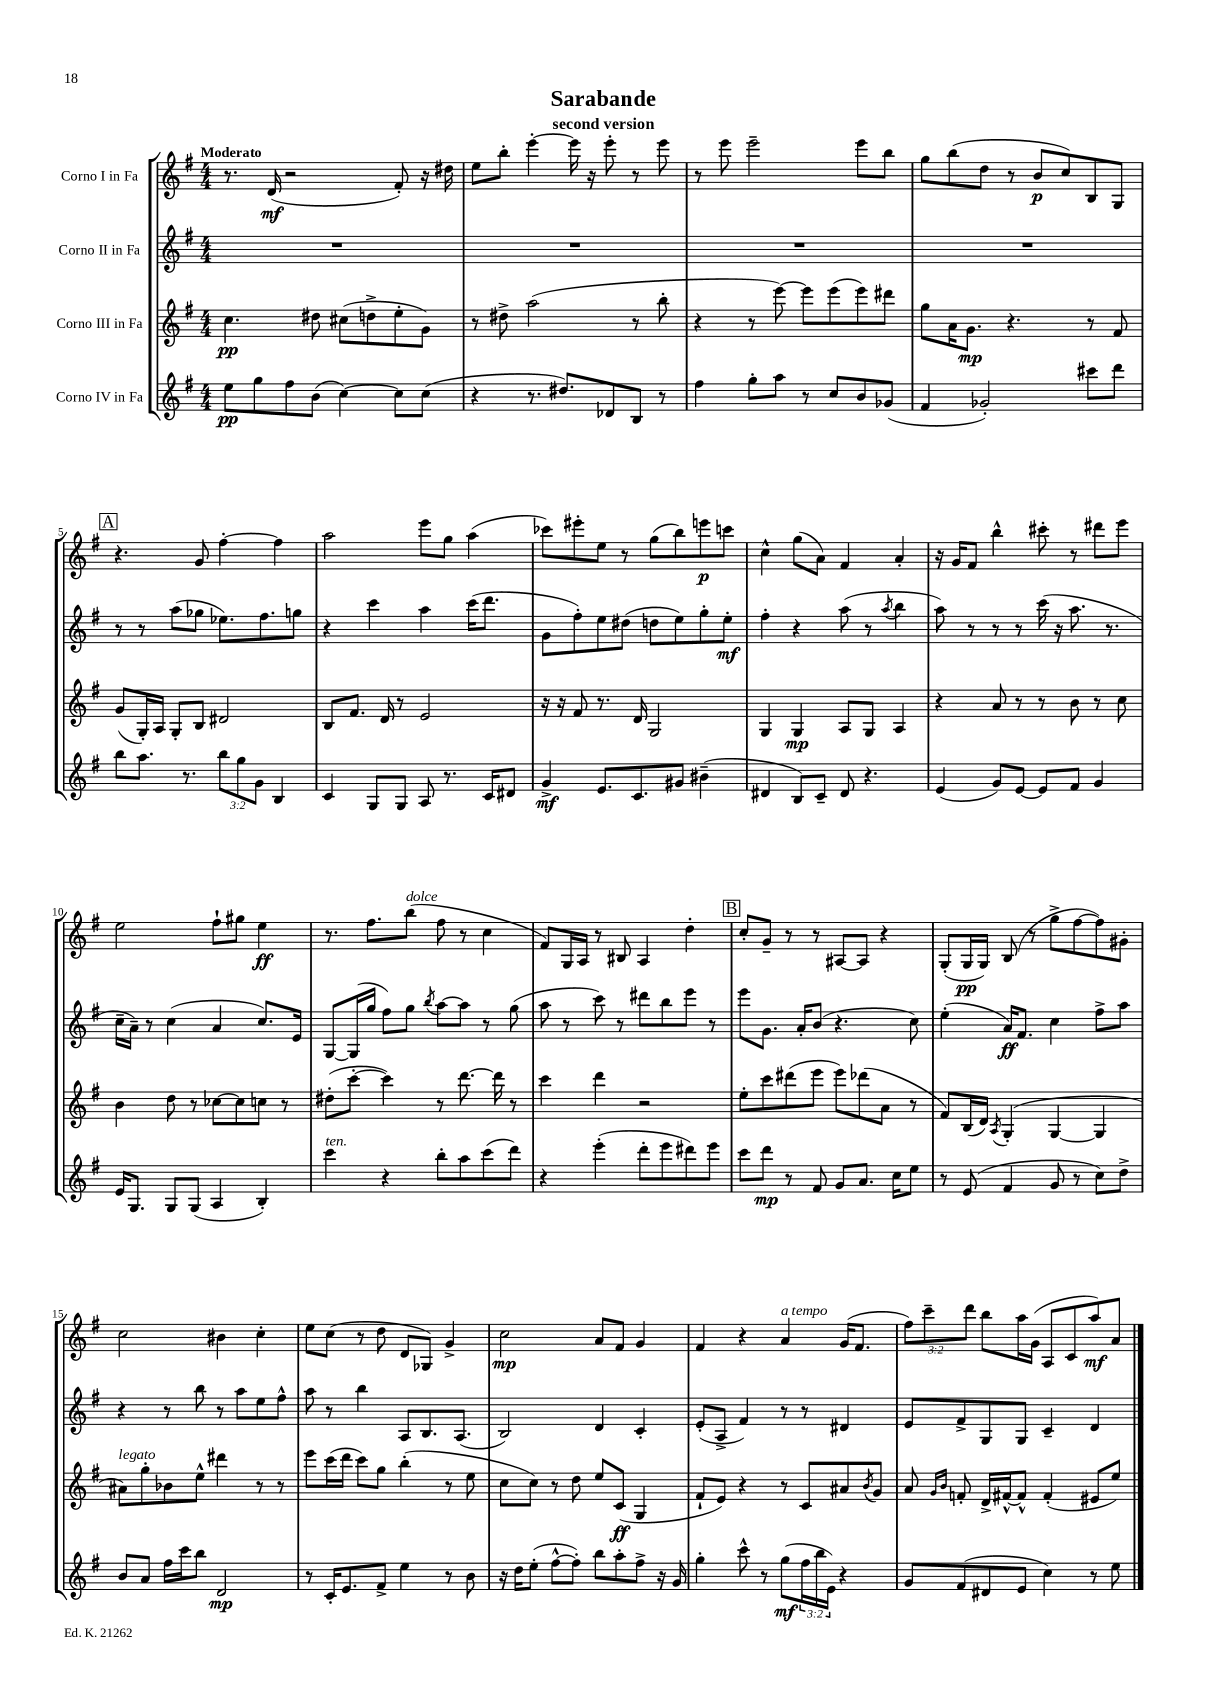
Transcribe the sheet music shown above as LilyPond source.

\header { title = "Sarabande" subtitle = "second version" }
<<
\new StaffGroup <<
\new Staff = "s0" \with { instrumentName = "Corno I in Fa" } {
    \clef treble \key g \major \numericTimeSignature \time 4/4 \override Staff.TupletNumber.text = #tuplet-number::calc-fraction-text \tempo "Moderato"
    r8. d'16\mf( r2 fis'8-.) r16 dis''16 |
    e''8 b''8-. e'''4~-. e'''16 r16 e'''8-. r8 e'''8 |
    r8 e'''8 e'''2-- e'''8 b''8 |
    g''8 b''8( d''8 r8 b'8\p c''8) b8 g8 |
    \mark \markup { \box "A" } r4. g'8 fis''4~-. fis''4 |
    a''2 e'''8 g''8 a''4( |
    ces'''8) eis'''8-. e''8 r8 g''8( b''8) e'''8\p c'''8 |
    c''4-^ g''8( a'8) fis'4 a'4-. |
    r16 g'16 fis'8 b''4-^ cis'''8-. r8 dis'''8 e'''8 |
    e''2 fis''8-! gis''8 e''4\ff |
    r8. fis''8. b''8^\markup { \italic "dolce" }( fis''8 r8 c''4 |
    fis'8) g16 a16 r8 bis8 a4 d''4-. |
    \mark \markup { \box "B" } c''8-. g'8-- r8 r8 ais8~ ais8 r4 |
    g8-.( g16\pp g16) b8( r8 g''8-> fis''8~ fis''8) gis'8-. |
    c''2 bis'4 c''4-. |
    e''8 c''8( r8 d''8 d'8 ges8) g'4-> |
    c''2\mp a'8 fis'8 g'4 |
    fis'4 r4 a'4^\markup { \italic "a tempo" } g'16( fis'8. |
    \tuplet 3/2 { fis''8) c'''8-- d'''8 } b''8 a''16 g'16( a8 c'8 a''8\mf) a'8 \bar "|." |
}
\new Staff = "s1" \with { instrumentName = "Corno II in Fa" } {
    \clef treble \key g \major \numericTimeSignature \time 4/4
    R1 |
    R1 |
    R1 |
    R1 |
    \mark \markup { \box "A" } r8 r8 a''8( ges''8 ees''8.) fis''8. g''8 |
    r4 c'''4 a''4 c'''16( d'''8. |
    g'8 fis''8-.) e''8 dis''8( d''8 e''8) g''8-. e''8-.\mf |
    fis''4-. r4 a''8( r8 \acciaccatura { a''8 } b''4 |
    a''8) r8 r8 r8 c'''16( r16 a''8. r8. |
    c''16-- a'16--) r8 c''4( a'4 c''8.) e'16 |
    g8~ g16( g''16 fis''8) g''8 \acciaccatura { b''8 } a''8~ a''8 r8 g''8( |
    a''8 r8 c'''8) r8 dis'''8 b''8 e'''8 r8 |
    \mark \markup { \box "B" } e'''8 g'8. a'16-. b'8( r4. c''8) |
    e''4-.( a'16\ff) fis'8. c''4 fis''8-> a''8 |
    r4 r8 b''8 r8 a''8 e''8 fis''8-^ |
    a''8 r8 b''4 a8 b8. a8.( |
    b2) d'4 c'4-. |
    e'8-.( a8-> fis'4) r8 r8 dis'4 |
    e'8 fis'8-> g8 g8 c'4-- d'4 \bar "|." |
}
\new Staff = "s2" \with { instrumentName = "Corno III in Fa" } {
    \clef treble \key g \major \numericTimeSignature \time 4/4
    c''4.\pp dis''8 cis''8( d''8-> e''8-. g'8) |
    r8 dis''8-> a''2( r8 b''8-. |
    r4 r8 e'''8~) e'''8 e'''8( e'''8) dis'''8 |
    g''8 a'16 g'8.\mp r4. r8 fis'8 |
    \mark \markup { \box "A" } g'8( g16-.) a16 g8-. b8 dis'2 |
    b8 fis'8. d'16 r8 e'2 |
    r16 r16 fis'8 r8. d'16 g2 |
    g4 g4\mp a8 g8 a4 |
    r4 a'8 r8 r8 b'8 r8 c''8 |
    b'4 d''8 r8 ces''8~ ces''8 c''8 r8 |
    dis''8-.( c'''8~-. c'''4) r8 d'''8.~ d'''16 r8 |
    c'''4 d'''4 r2 |
    \mark \markup { \box "B" } e''8-. c'''8 dis'''8( e'''8 e'''8) des'''8( a'8 r8 |
    fis'8) b16( d'16) \acciaccatura { a8 } g4-.( g4~ g4 |
    ais'8^\markup { \italic "legato" }) g''8-. bes'8 e''8-^ dis'''4 r8 r8 |
    e'''8 c'''16( d'''16 c'''8) g''8 b''4-.( r8 e''8 |
    c''8 c''8) r8 d''8 e''8 c'8\ff( g4 |
    fis'8-! e'8) r4 r8 c'8 ais'8 \acciaccatura { b'8 } g'8 |
    a'8 \grace { g'16 b'16 } f'8-. d'16-> fis'16~-^ fis'8-^ fis'4-.( eis'8 e''8) \bar "|." |
}
\new Staff = "s3" \with { instrumentName = "Corno IV in Fa" } {
    \clef treble \key g \major \numericTimeSignature \time 4/4 \override Staff.TupletNumber.text = #tuplet-number::calc-fraction-text
    e''8\pp g''8 fis''8 b'8( c''4~) c''8 c''8( |
    r4 r8. dis''8.) des'8 b8 r8 |
    fis''4 g''8-. a''8 r8 c''8 b'8 ges'8( |
    fis'4 ges'2-.) cis'''8 d'''8 |
    \mark \markup { \box "A" } b''8 a''8. r8. \tuplet 3/2 { b''8 g''8 g'8 } b4 |
    c'4 g8 g8 a8 r8. c'16 dis'8 |
    g'4->\mf e'8. c'8. gis'8 bis'4--( |
    dis'4 b8) c'8-- dis'8 r4. |
    e'4( g'8) e'8~ e'8 fis'8 g'4 |
    e'16 g8. g8 g8( a4 b4-.) |
    c'''4^\markup { \italic "ten." } r4 b''8-. a''8 c'''8( d'''8) |
    r4 e'''4-.( d'''8-. e'''8 dis'''8) e'''8 |
    \mark \markup { \box "B" } c'''8 d'''8\mp r8 fis'8 g'8 a'8. c''16 e''8 |
    r8 e'8( fis'4 g'8 r8 c''8) d''8-> |
    b'8 a'8 fis''16 c'''16 b''8 d'2\mp |
    r8 c'16-. e'8. fis'8-> e''4 r8 b'8 |
    r16 d''16 e''8-.( fis''8~-^ fis''8-.) b''8 a''8-. fis''8-> r16 g'16 |
    g''4-. c'''8-^ r8 g''8\mf( \tuplet 3/2 { fis''16 b''16 e'16) } r4 |
    g'8 fis'8( dis'8 e'8 c''4) r8 e''8 \bar "|." |
}
>>
>>
